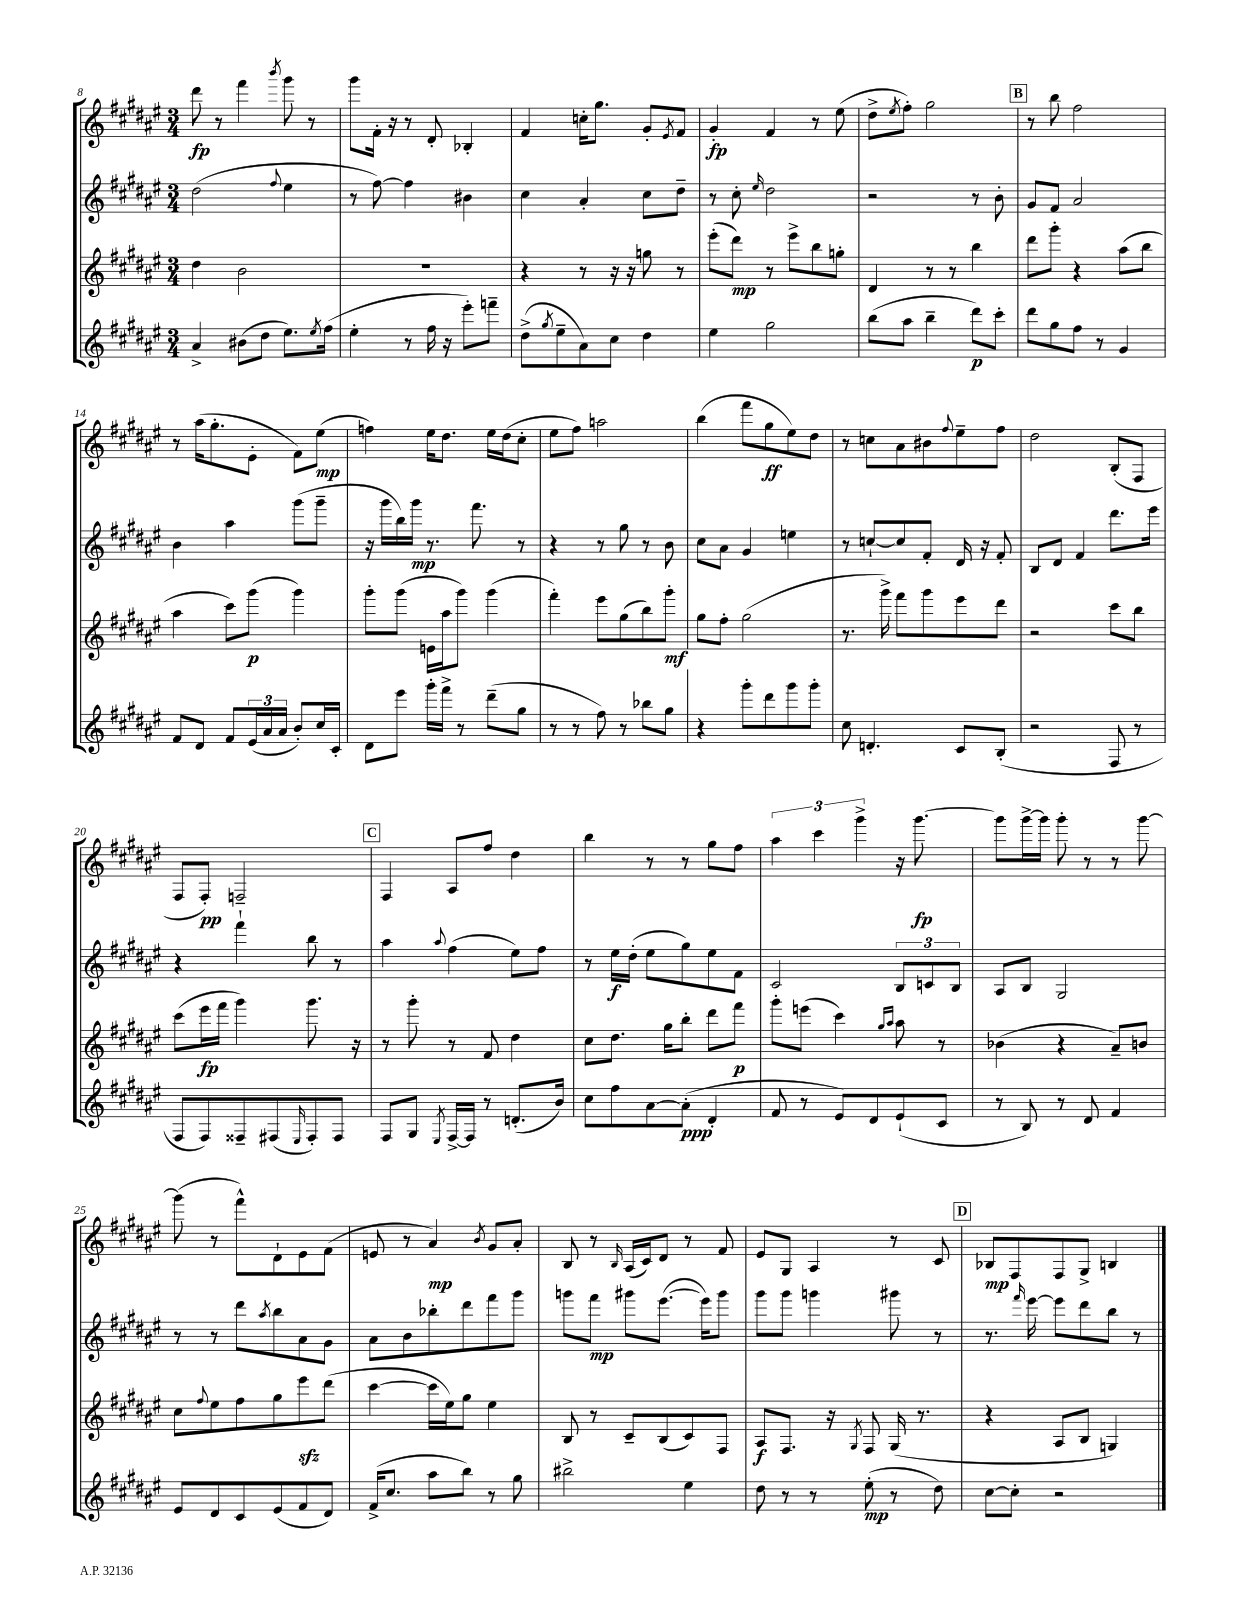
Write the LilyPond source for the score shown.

<<
\new StaffGroup <<
\new Staff = "s0" {
    \clef treble \key fis \major \numericTimeSignature \time 3/4
    dis'''8\fp r8 fis'''4 \acciaccatura { b'''8 } gis'''8 r8 |
    gis'''8 fis'16-. r16 r8 dis'8-. bes4-. |
    fis'4 c''16-. gis''8. gis'8-. \acciaccatura { eis'8 } fis'8 |
    gis'4-.\fp fis'4 r8 eis''8( |
    dis''8-> \acciaccatura { eis''8 } fis''8-.) gis''2 |
    \mark \markup { \box "B" } r8 b''8 fis''2 |
    r8 ais''16( gis''8.-. eis'8-. fis'8) eis''8\mp( |
    f''4) eis''16 dis''8. eis''16 dis''16( cis''8-. |
    eis''8 fis''8) a''2 |
    b''4( fis'''8 gis''8\ff eis''8) dis''8 |
    r8 c''8 ais'8 bis'8 \appoggiatura { fis''8 } eis''8-- fis''8 |
    dis''2 b8-.( fis8 |
    fis8 fis8-.\pp) f2-- |
    \mark \markup { \box "C" } fis4 ais8 fis''8 dis''4 |
    b''4 r8 r8 gis''8 fis''8 |
    \tuplet 3/2 { ais''4 cis'''4 gis'''4-> } r16 gis'''8.~\fp |
    gis'''8 gis'''16~-> gis'''16 gis'''8-. r8 r8 gis'''8~ |
    gis'''8( r8 fis'''8-^) dis'8-! eis'8 fis'8( |
    e'8 r8 ais'4\mp) \acciaccatura { b'8 } gis'8 ais'8-. |
    b8 r8 \grace { b16 } ais16( cis'16) dis'8 r8 fis'8 |
    eis'8 gis8 ais4 r8 cis'8 |
    \mark \markup { \box "D" } bes8\mp fis8 fis8 gis8-> b4 \bar "|." |
}
\new Staff = "s1" {
    \clef treble \key fis \major \numericTimeSignature \time 3/4
    dis''2( \appoggiatura { fis''8 } eis''4 |
    r8 fis''8~) fis''4 bis'4 |
    cis''4 ais'4-. cis''8 dis''8-- |
    r8 cis''8-. \grace { eis''16 } dis''2 |
    r2 r8 b'8-. |
    \mark \markup { \box "B" } gis'8 fis'8 ais'2 |
    b'4 ais''4 gis'''8( gis'''8-- |
    r16 gis'''16 b''16) gis'''16\mp r8. fis'''8. r8 |
    r4 r8 gis''8 r8 b'8 |
    cis''8 ais'8 gis'4 e''4 |
    r8 c''8~-! c''8 fis'8-. dis'16 r16 fis'8-. |
    b8 dis'8 fis'4 dis'''8. eis'''16 |
    r4 fis'''4-! b''8 r8 |
    \mark \markup { \box "C" } ais''4 \appoggiatura { ais''8 } fis''4( eis''8) fis''8 |
    r8 eis''16\f dis''16-.( eis''8 gis''8) eis''8 fis'8 |
    cis'2 \tuplet 3/2 { b8 c'8 b8 } |
    ais8 b8 gis2 |
    r8 r8 dis'''8 \acciaccatura { ais''8 } b''8 ais'8 gis'8 |
    ais'8 b'8 bes''8-. dis'''8 fis'''8 gis'''8 |
    g'''8 fis'''8\mp gis'''8 eis'''8.~( eis'''16) gis'''8 |
    gis'''8 gis'''8 g'''4 gis'''8 r8 |
    \mark \markup { \box "D" } r8. \grace { fis'''16 } eis'''16~ eis'''8 dis'''8 b''8 r8 \bar "|." |
}
\new Staff = "s2" {
    \clef treble \key fis \major \numericTimeSignature \time 3/4
    dis''4 b'2 |
    R2. |
    r4 r8 r16 r16 g''8 r8 |
    eis'''8-.( dis'''8\mp) r8 eis'''8-> b''8 g''8-. |
    dis'4 r8 r8 b''4 |
    \mark \markup { \box "B" } dis'''8 gis'''8-. r4 ais''8( b''8 |
    ais''4 cis'''8) gis'''8\p( gis'''4) |
    gis'''8-. gis'''8( e'16 ais''16 gis'''8) gis'''4( |
    fis'''4-.) eis'''8 gis''8( b''8) gis'''8-.\mf |
    gis''8 fis''8-. gis''2( |
    r8. gis'''16->) fis'''8 gis'''8 eis'''8 dis'''8 |
    r2 cis'''8 b''8 |
    cis'''8( eis'''16\fp fis'''16 gis'''4) gis'''8. r16 |
    \mark \markup { \box "C" } r8 gis'''8-. r8 fis'8 dis''4 |
    cis''8 dis''8. gis''16 b''8-. dis'''8 fis'''8\p |
    gis'''8-. e'''8( cis'''4) \grace { gis''16 ais''16 } ais''8 r8 |
    bes'4( r4 ais'8--) b'8 |
    cis''8 \appoggiatura { fis''8 } eis''8 fis''8 gis''8 eis'''8\sfz dis'''8( |
    cis'''4~ cis'''16 eis''16) gis''8 eis''4 |
    b8 r8 cis'8-- b8( cis'8) fis8 |
    ais8\f fis8. r16 \acciaccatura { gis8 } fis8 gis16( r8. |
    \mark \markup { \box "D" } r4 ais8 b8 g4) \bar "|." |
}
\new Staff = "s3" {
    \clef treble \key fis \major \numericTimeSignature \time 3/4
    ais'4-> bis'8( dis''8 eis''8.) \acciaccatura { eis''8 } fis''16( |
    eis''4-. r8 fis''16 r16 eis'''8-.) f'''8-- |
    dis''8->( \acciaccatura { gis''8 } eis''8-- ais'8) cis''8 dis''4 |
    eis''4 gis''2 |
    b''8( ais''8 b''4-- dis'''8\p) cis'''8-. |
    \mark \markup { \box "B" } dis'''8 gis''8 fis''8 r8 gis'4 |
    fis'8 dis'8 fis'8 \tuplet 3/2 { eis'16( ais'16 ais'16 } b'8-.) cis''16 cis'16-. |
    dis'8 eis'''8 gis'''16-. fis'''16-> r8 dis'''8--( gis''8 |
    r8 r8 fis''8) r8 bes''8 gis''8 |
    r4 gis'''8-. dis'''8 gis'''8 gis'''8-. |
    cis''8 d'4.-. cis'8 b8-.( |
    r2 fis8 r8 |
    fis8 fis8) fisis8-- fis8( \grace { eis16 } fis8-.) fis8 |
    \mark \markup { \box "C" } fis8 gis8 \acciaccatura { eis8 } fis16~-> fis16 r8 d'8.-.( b'16) |
    cis''8 fis''8 ais'8~ ais'8-.\ppp( dis'4-. |
    fis'8 r8 eis'8) dis'8 eis'8-!( cis'8 |
    r8 b8) r8 dis'8 fis'4 |
    eis'8 dis'8 cis'8 eis'8( fis'8 dis'8) |
    fis'16->( cis''8. ais''8 b''8) r8 gis''8 |
    bis''2-> eis''4 |
    dis''8 r8 r8 eis''8-.\mp( r8 dis''8) |
    \mark \markup { \box "D" } cis''8~ cis''8-. r2 \bar "|." |
}
>>
>>
\layout { \context { \Score currentBarNumber = #8 } }
